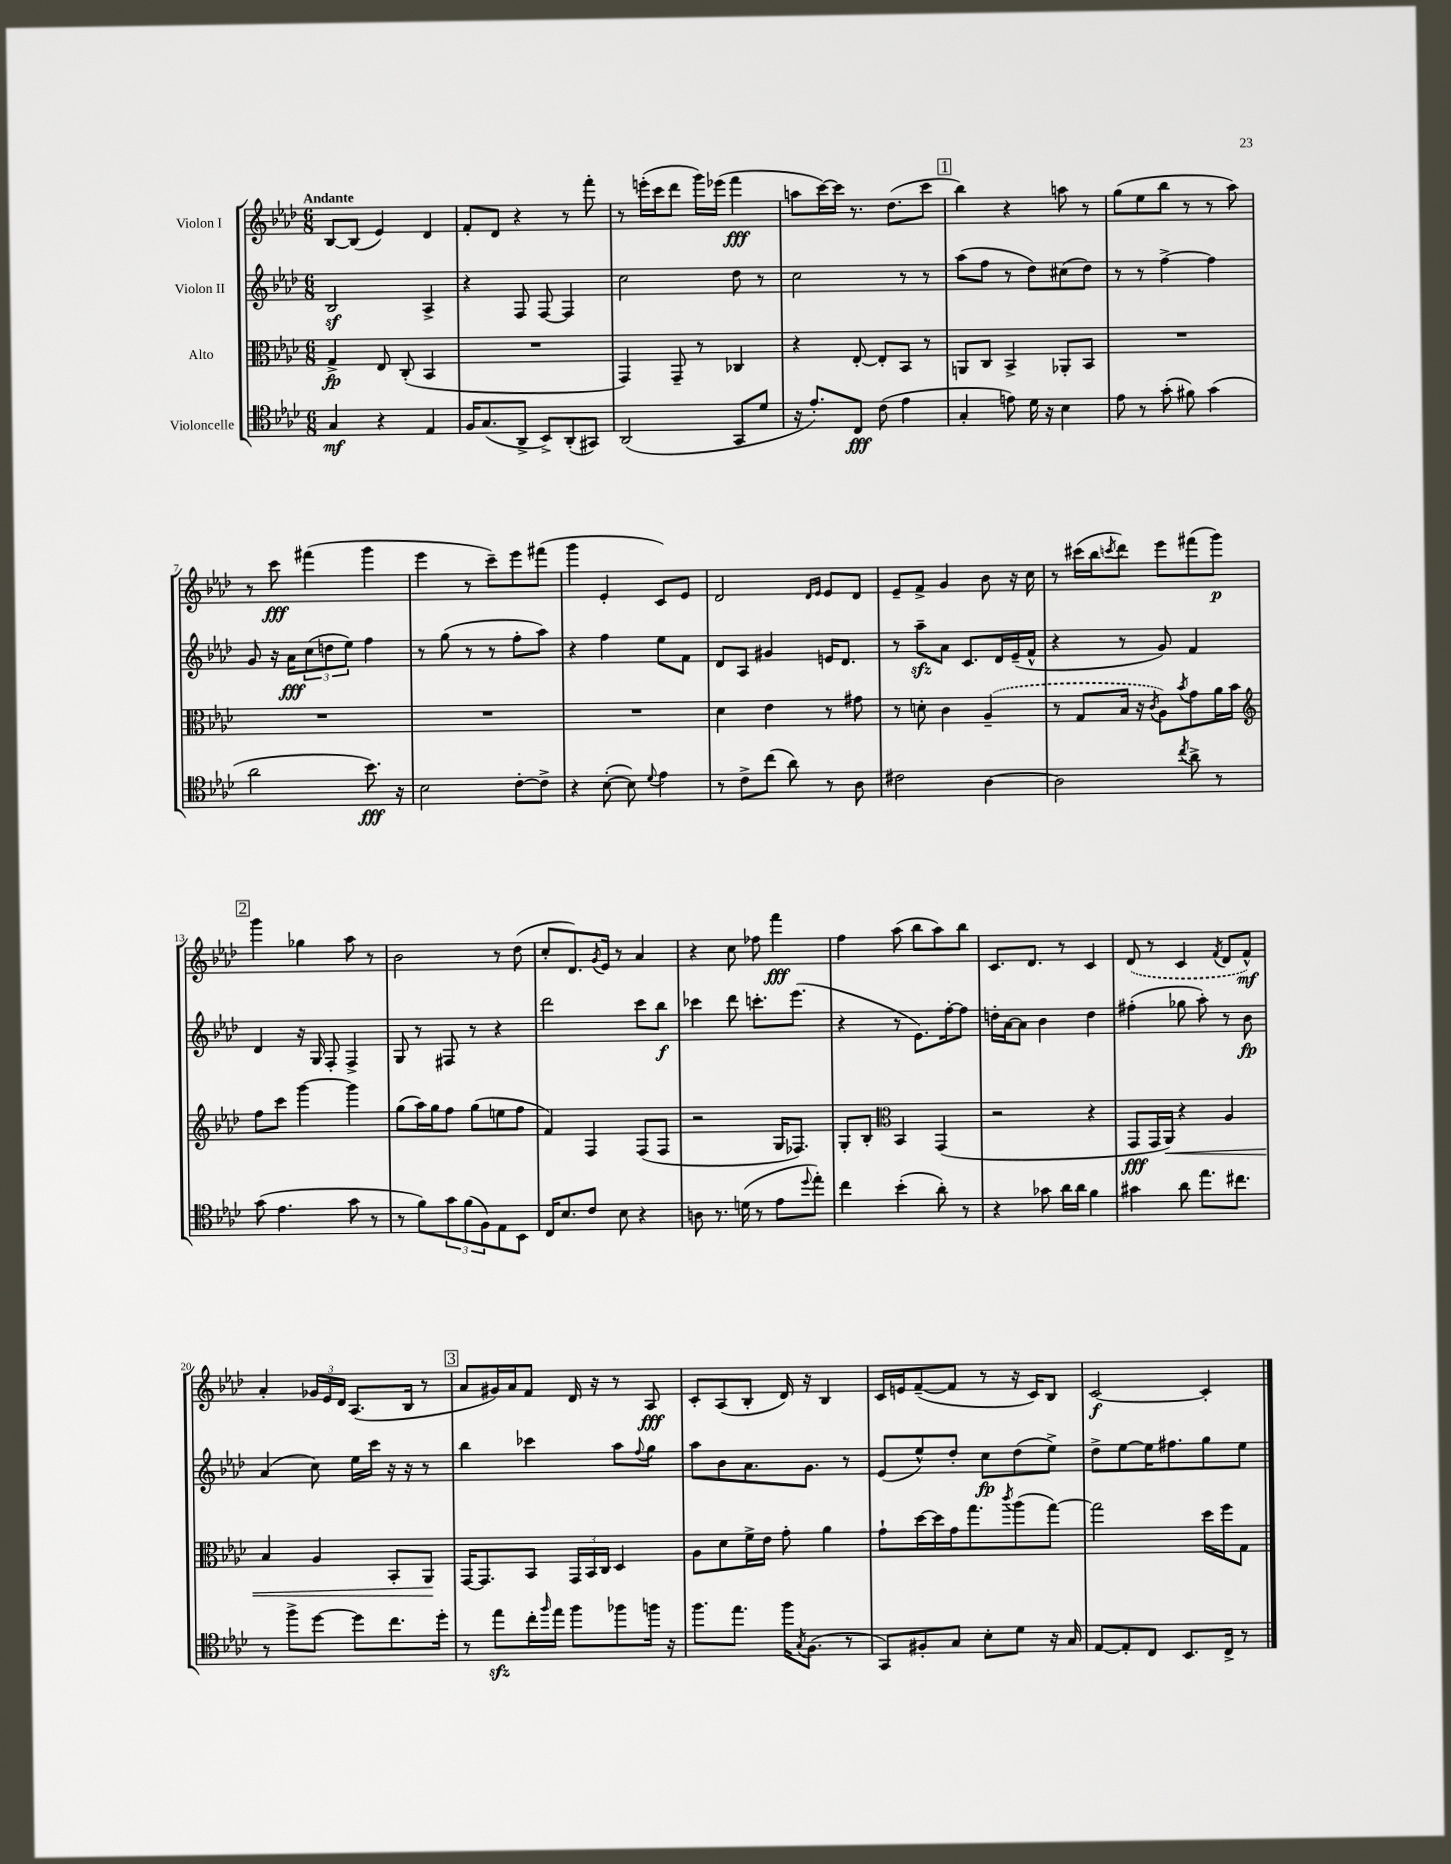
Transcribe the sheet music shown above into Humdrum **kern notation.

**kern	**kern	**kern	**kern
*staff4	*staff3	*staff2	*staff1
*clefC4	*clefC3	*clefG2	*clefG2
*k[b-e-a-d-]	*k[b-e-a-d-]	*k[b-e-a-d-]	*k[b-e-a-d-]
*M6/8	*M6/8	*M6/8	*M6/8
4G	4G^	2B-	[8B-
.	.	.	(8B-]
4r	8E-	.	4e-)
.	(8C'	.	.
4E-	4BB-	4A-^	4d-
=	=	=	=
16F	2.r	4r	8f'
(8.G	.	.	.
.	.	.	8d-
8AA-^	.	8F	4r
8BB-^)	.	[8F	.
(8AA-'	.	4F]	8r
8GG#)	.	.	8fff'
=	=	=	=
(2AA-	4GG)	2cc	8r
.	.	.	(16eee'
.	.	.	16ccc
.	8GG~	.	8ddd-
.	8r	.	16ggg)
.	.	.	(16eee-
8GG	4C-	8dd-	4fff
8d-	.	8r	.
=	=	=	=
16r	4r	2cc	8aa
8.e-')	.	.	.
.	.	.	[16ccc)
.	.	.	16ccc]
8C	[8E-'	.	8.r
(8c	8E-']	.	.
.	.	.	(8.dd-
4e-	8BB-	8r	.
.	8r	8r	8ccc
=	=	=	=
4G'	8AA	(8aa-	4bb-)
.	8C	8ff	.
8e)	4BB-^	8r	4r
16d-	.	8dd-)	.
16r	.	.	.
4B-	8AA-'	(8cc#	8aa
.	8BB-	8dd-)	8r
=	=	=	=
8e-	2.r	8r	(8gg
8r	.	8r	8ee-
(8g'	.	[4ff^	8bb-
8f#)	.	.	8r
(4g	.	4ff]	8r
.	.	.	8aa-)
=	=	=	=
2a-	2.r	8g	8r
.	.	16r	8ccc
.	.	16a-	.
.	.	(12cc	(4fff#
.	.	12dd	.
.	.	12ee-)	.
8.b-)	.	4ff	4ggg
16r	.	.	.
=	=	=	=
2B-	2.r	8r	4eee-
.	.	(8gg	.
.	.	8r	8r
.	.	8r	8ccc~)
[8c'	.	8ff'	8eee-
8c^]	.	8aa-)	(8fff#
=	=	=	=
4r	2.r	4r	4ggg
([8B-'	.	4ff	4e-'
8B-])	.	.	.
8qqd-	.	.	.
4e-	.	8ee-	8c)
.	.	8f	8e-
=	=	=	=
8r	4d-	8d-	2d-
8c^	.	8A-	.
(8cc	4e-	4g#	.
8a-)	.	.	.
.	.	.	16qqd-
.	.	.	16qqe-
8r	8r	16e	8e-
.	.	8.d-	.
8A-	8g#	.	8d-
=	=	=	=
2c#	8r	8r	8e-~
.	8d'	8aa-~	8f^
.	4c	8a-	4g
.	.	8.c	.
[4A-	(4A-~	.	8b-
.	.	16d-	.
.	.	(16e-~	16r
.	.	16f^^	16cc
=	=	=	=
2A-]	8r	4r	8r
.	8G	.	(16ccc#
.	.	.	16bb-
.	.	.	8qccc
.	16B-	8r	8ddd-)
.	16r	.	.
.	8qc	.	.
.	8A-)	8g)	8eee-
8qcc	8qb-	.	.
8a-^	8g	4f	(8fff#
8r	16a-	.	8ggg)
.	16b-	.	.
=	=	=	=
*	*clefG2	*	*
(8g	8ff	4d-	4ggg
4.e-	8ccc	.	.
.	[4ggg	16r	4gg-
.	.	16G	.
.	.	8F'	.
8g	4ggg]	4F^	8aa-
8r	.	.	8r
=	=	=	=
8r	(8gg	8G	2b-
8f)	16aa-)	8r	.
.	16gg	.	.
12g	8ff	8F#	.
(12f	.	.	.
.	(8gg	8r	.
12F)	.	.	.
8E-	8ee	4r	8r
8BB-	8ff	.	(8dd-
=	=	=	=
16C	4f)	2ddd-	8cc'
8.B-	.	.	.
.	.	.	8.d-)
8c	4F	.	.
.	.	.	8qg
.	.	.	16e-
8B-	.	.	8r
4r	(8F	8ccc	4a-
.	8F	8bb-	.
=	=	=	=
8A	2r	4ccc-	4r
8.r	.	.	.
.	.	8ddd-	8cc
(16d	.	.	.
8r	.	8.ccc'	8ff-
8e-	16G	.	4fff
.	8.F-)	(8.eee-	.
8qqdd-	.	.	.
8ee-')	.	.	.
=	=	=	=
4cc	8G'	4r	4ff
.	8B-'	.	.
*	*clefC3	*	*
(4b-'	4BB-	8r	(8aa-
.	.	8.e-)	8bb-
8a-')	(4GG	.	8aa-)
.	.	[16ff'	.
8r	.	8ff]	8bb-
=	=	=	=
4r	2r	16dd'	8.c
.	.	[16a-	.
.	.	8a-]	.
.	.	.	8.d-
8g-	.	4b-	.
16a-	.	.	8r
16a-	.	.	.
4f	4r	4dd	4c
=	=	=	=
4g#	8GG	(4ff#'	(8d-
.	16GG	.	8r
.	16AA-)	.	.
8a-	4r	8gg-	4c
8.ee-	.	8aa-')	.
.	.	.	8qf
.	4A-	8r	8d-
8.cc#	.	.	.
.	.	8b-	8f^^)
=	=	=	=
8r	4B-	(4a-	4a-'
8ff^	.	.	.
[8dd-	4A-	8cc)	24g-
.	.	.	24e-
.	.	.	24d-
8dd-]	.	16ee-	(8.A-
.	.	16ccc	.
8.cc	8BB-'	16r	.
.	.	16r	16B-
.	8AA-	8r	8r
16dd-'	.	.	.
=	=	=	=
8r	[16GG	4bb-	8a-
.	8.GG]	.	.
8ee-	.	.	16g#)
.	.	.	16a-
16cc'	8BB-	4ccc-	8f
16qqff	.	.	.
16ee-	.	.	.
8ff	24GG	.	16d-
.	24BB-	.	.
.	.	.	16r
.	24C	.	.
8ff-	4D-	8aa-	8r
.	.	8qqff	.
16ff	.	8gg	8A-
16r	.	.	.
=	=	=	=
8.ff	8A-	8aa-	8c'
.	8d-	8b-	(8A-
8.ee-	.	.	.
.	16f^	8.a-	8B-'
.	16e-	.	.
16ff	8g'	.	16d-)
8qG	.	.	.
(8.F	.	8.g	16r
.	4a-	.	4B-
8r	.	8r	.
=	=	=	=
8GG)	8g`	(8e-	16c
.	.	.	16e
8F#'	[16dd-	8ee-^^)	([8f~
.	16dd-]	.	.
8G	16g	8dd-'	8f]
.	8.gg	.	.
8B-'	.	8cc	8r
.	8qccc	.	.
8d-	(8aa-	(8dd-	16r
.	.	.	16c)
16r	[8gg)	8ee-^)	8B-
16G	.	.	.
=	=	=	=
[8E-	2gg]	8dd-^	[2c
8E-']	.	[8ee-	.
8C	.	16ee-]	.
.	.	8.ff#	.
8.BB-	.	.	.
.	16dd-	8gg	4c']
16C^	16ff	.	.
8r	8G	8ee-	.
==	==	==	==
*-	*-	*-	*-
